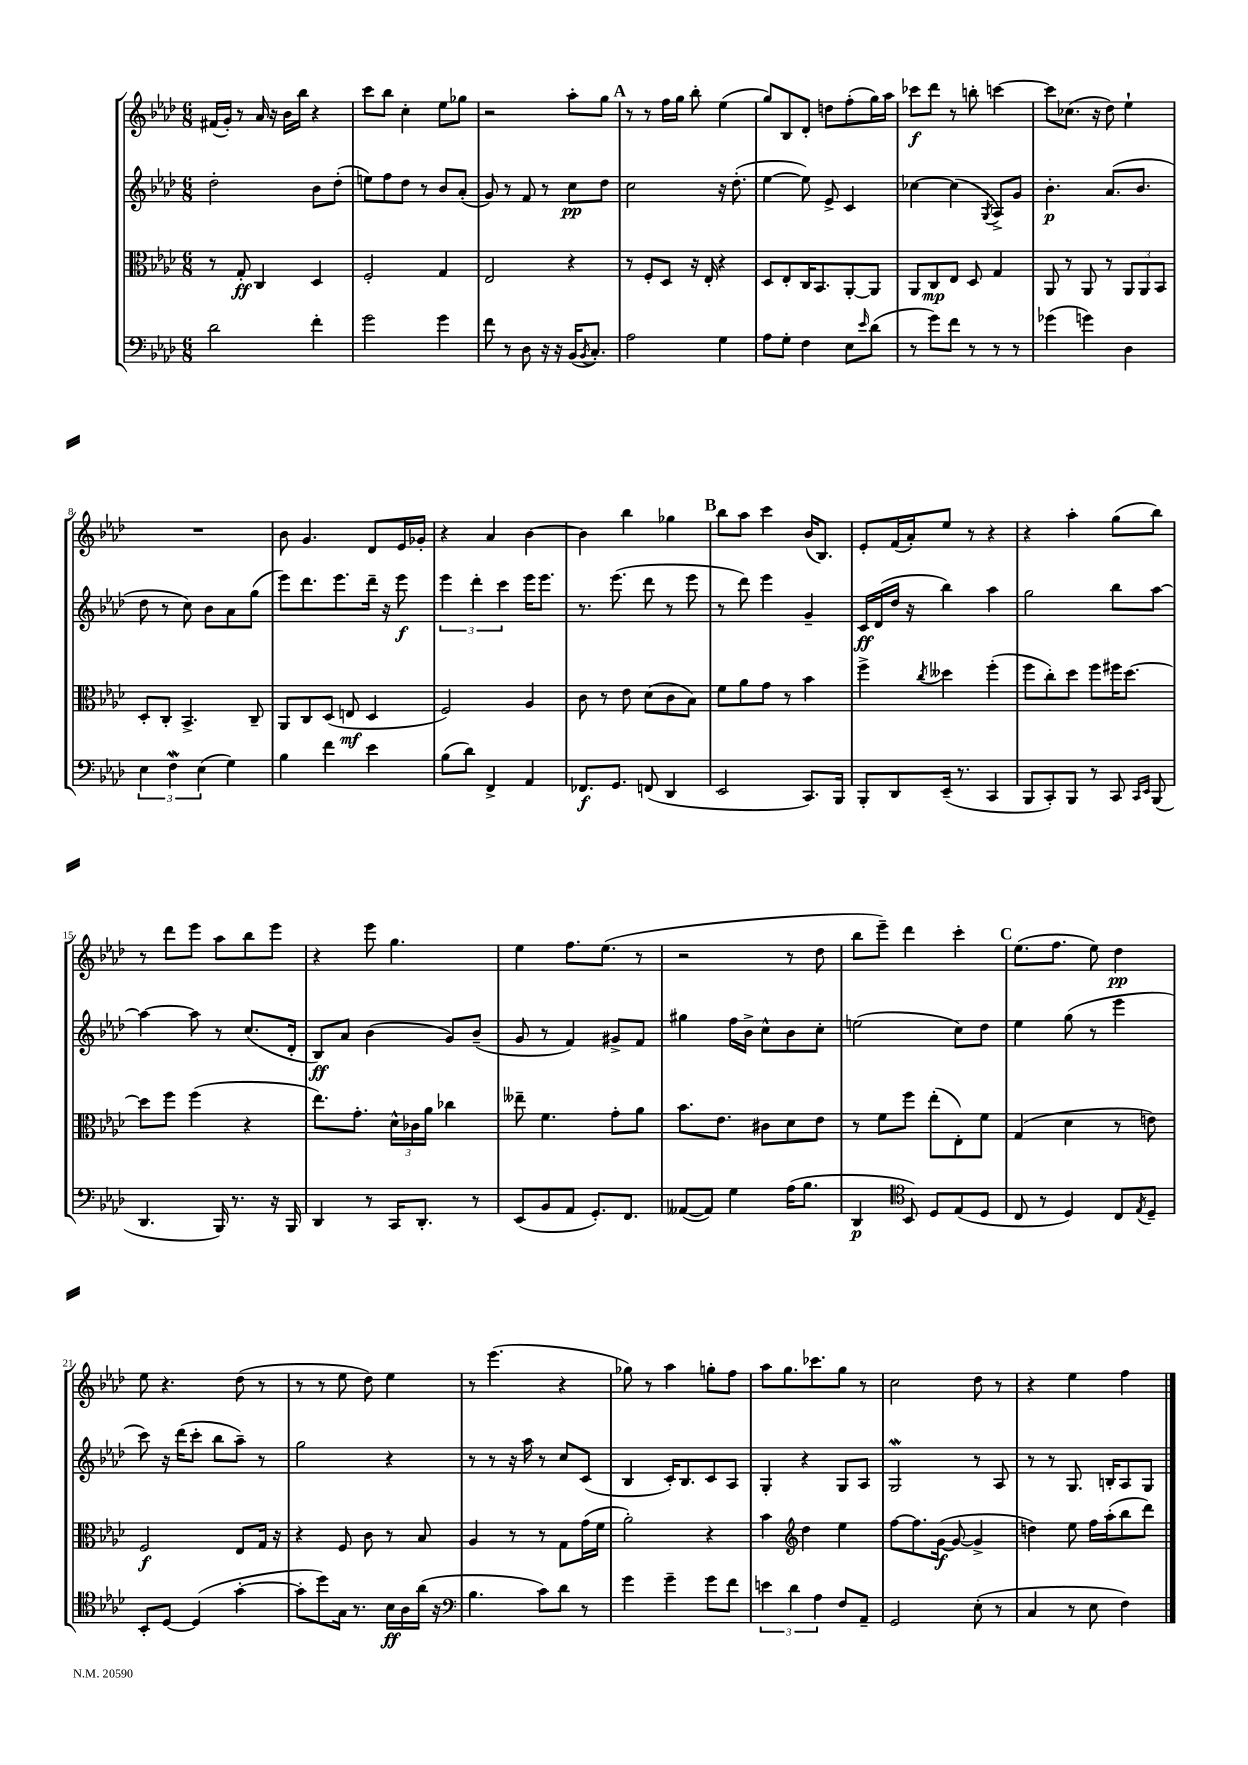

**kern	**kern	**kern	**kern
*staff4	*staff3	*staff2	*staff1
*clefF4	*clefC3	*clefG2	*clefG2
*k[b-e-a-d-]	*k[b-e-a-d-]	*k[b-e-a-d-]	*k[b-e-a-d-]
*M6/8	*M6/8	*M6/8	*M6/8
2d-	8r	2dd-'	(16f#
.	.	.	16g')
.	8G'	.	8r
.	4C	.	16a-
.	.	.	16r
.	.	.	16b-
.	.	.	16bb-
4f'	4D-	8b-	4r
.	.	(8dd-'	.
=	=	=	=
2g	2F'	8ee)	8ccc
.	.	8ff	8bb-
.	.	8dd-	4cc'
.	.	8r	.
4g	4G	8b-	8ee-
.	.	(8a-'	8gg-
=	=	=	=
8f	2E-	8g)	2r
8r	.	8r	.
8D-	.	8f	.
16r	.	8r	.
16r	.	.	.
(16BB-	4r	8cc	8aa-'
8qBB-	.	.	.
8.C')	.	.	.
.	.	8dd-	8gg
=	=	=	=
2A-	8r	2cc	8r
.	8F'	.	8r
.	8D-	.	16ff
.	.	.	16gg
.	16r	.	8bb-'
.	16E-'	.	.
4G	4r	16r	(4ee-
.	.	(8.dd-'	.
=	=	=	=
8A-	8D-	[4ee-	8gg)
8G'	8E-'	.	8B-
4F	16C	8ee-])	8d-'
.	8.BB-	.	.
.	.	8e-^	8dd
8E-	[8AA-'	4c	(8ff'
16qqe-	.	.	.
(8d-	8AA-]	.	16gg)
.	.	.	16aa-
=	=	=	=
8r	8AA-	[4cc-	8ccc-
8g)	8C	.	8ddd-
8f	8E-	(4cc-]	8r
8r	8D-	.	8bb'
.	.	8qG	.
8r	4G	8A-^)	[4ccc
8r	.	8g	.
=	=	=	=
(4g-	8AA-	4.b-'	8ccc]
.	8r	.	(8.cc-
4g)	8AA-	.	.
.	.	.	16r
.	8r	(8.a-	8dd-)
4D-	12AA-	.	4ee-`
.	.	8.b-	.
.	12AA-	.	.
.	12BB-	.	.
=	=	=	=
6E-	8D-'	8dd-	2.r
.	8C'	8r	.
6F	.	.	.
.	4.BB-^	8cc)	.
(6E-	.	.	.
.	.	8b-	.
4G)	.	8a-	.
.	8C~	(8gg	.
=	=	=	=
4B-	8AA-	8eee-)	8b-
.	8C	8.ddd-	4.g
4f	(8D-	.	.
.	.	8.eee-	.
.	8E	.	.
4e-	4D-	16ddd-~	8d-
.	.	16r	.
.	.	8eee-	16e-
.	.	.	16g-'
=	=	=	=
(8B-	2F)	6eee-	4r
8d-)	.	.	.
.	.	6ddd-'	.
4FF^	.	.	4a-
.	.	6ccc	.
4AA-	4A-	16eee-	[4b-
.	.	8.eee-	.
=	=	=	=
8.FF-	8c	8.r	4b-]
.	8r	.	.
8.GG	.	(8.eee-	.
.	8e-	.	4bb-
(8FF	(8d-	8ddd-	.
4DD-	8c	8r	4gg-
.	8B-)	8eee-	.
=	=	=	=
2EE-	8f	8r	8bb-
.	8a-	8ddd-)	8aa-
.	8g	4eee-	4ccc
.	8r	.	.
8.CC)	4b-	4g~	(16b-
.	.	.	8.B-)
16BBB-	.	.	.
=	=	=	=
8BBB-'	4ff^	16c	8e-'
.	.	(16d-	.
8DD-	.	16dd-	(16f
.	.	16r	16a-')
.	8qcc	.	.
(16EE-~	4dd--	4bb-)	8ee-
8.r	.	.	.
.	.	.	8r
4CC	(4ff'	4aa-	4r
=	=	=	=
8BBB-	8ff	2gg	4r
8CC')	8cc')	.	.
8BBB-	8dd-	.	4aa-'
8r	8ff	.	.
8CC	16ff#	8bb-	(8gg
.	[8.dd-	.	.
16qqCC	.	.	.
16qqEE-	.	.	.
(8BBB-	.	[8aa-	8bb-)
=	=	=	=
4.DD-	8dd-]	4aa-_	8r
.	8ff	.	8ddd-
.	(4ff	8aa-]	8eee-
16BBB-)	.	8r	8aa-
8.r	.	.	.
.	4r	(8.cc	8bb-
16r	.	.	8eee-
16BBB-	.	16d-'	.
=	=	=	=
4DD-	8.ee-)	8B-)	4r
.	.	8a-	.
.	8.g'	.	.
8r	.	(4b-	8eee-
16CC	24d-^^	.	4.gg
.	24c-	.	.
8.DD-'	.	.	.
.	24a-	.	.
.	4cc-	8g)	.
8r	.	(8b-~	.
=	=	=	=
(8EE-	8ee--~	8g	4ee-
8BB-	4.f	8r	.
8AA-	.	4f)	8.ff
8.GG')	.	.	.
.	.	.	(8.ee-
.	8g'	8g#^	.
8.FF	.	.	.
.	8a-	8f	8r
=	=	=	=
([8AA--	8.b-	4gg#	2r
8AA--])	.	.	.
.	8.e-	.	.
4G	.	16ff	.
.	.	16b-^	.
.	8c#	8cc^^	.
(16A-	8d-	8b-	8r
8.B-	.	.	.
.	8e-	8cc'	8dd-
=	=	=	=
4DD-	8r	(2ee	8bb-
.	8f	.	8eee-~)
*clefC4	*	*	*
8BB-)	8ff	.	4ddd-
8D-	(8ee-'	.	.
(8E-	8E-')	8cc)	4ccc'
8D-	8f	8dd-	.
=	=	=	=
8C	(4G	4ee-	(8.ee-
8r	.	.	.
.	.	.	8.ff
4D-)	4d-	(8gg	.
.	.	8r	8ee-)
8C	8r	4eee-	4dd-
8qE-	.	.	.
8D-~	8e)	.	.
=	=	=	=
8BB-'	2F	8ccc)	8ee-
[8D-	.	16r	4.r
.	.	(16ddd-	.
(4D-]	.	8ccc'	.
.	.	8bb-	.
[4g'	8E-	8aa-~)	(8dd-
.	16G	8r	8r
.	16r	.	.
=	=	=	=
8g']	4r	2gg	8r
8dd-)	.	.	8r
16G	8F	.	8ee-
8.r	.	.	.
.	8c	.	8dd-)
16B-	8r	4r	4ee-
16A-	.	.	.
(16a-	8B-	.	.
16r	.	.	.
=	=	=	=
*clefF4	*	*	*
4.B-	4A-	8r	8r
.	.	8r	(4.eee-
.	8r	16r	.
.	.	16aa-	.
8c)	8r	8r	.
8d-	8G	8cc	4r
8r	(16g	(8c	.
.	16f	.	.
=	=	=	=
4g	2a-')	4B-	8gg-)
.	.	.	8r
4g~	.	16c')	4aa-
.	.	8.B-	.
8g	4r	8c	8gg'
8f	.	8A-	8ff
=	=	=	=
6e	4b-	4G'	8aa-
.	.	.	8.gg
6d-	.	.	.
*	*clefG2	*	*
.	4dd-	4r	.
.	.	.	8.ccc-
6A-	.	.	.
8F	4ee-	8G	8gg
8AA-~	.	8A-	8r
=	=	=	=
2GG	[8ff	2G	2cc
.	8.ff]	.	.
.	([16g	.	.
.	8g_	.	.
(8E-'	4g^]	8r	8dd-
8r	.	8A-	8r
=	=	=	=
4C	4dd)	8r	4r
.	.	8r	.
8r	8ee-	8.G	4ee-
8E-	16ff	.	.
.	(16aa-'	16B'	.
4F)	8bb-	8A-	4ff
.	8ddd-)	8G	.
==	==	==	==
*-	*-	*-	*-
